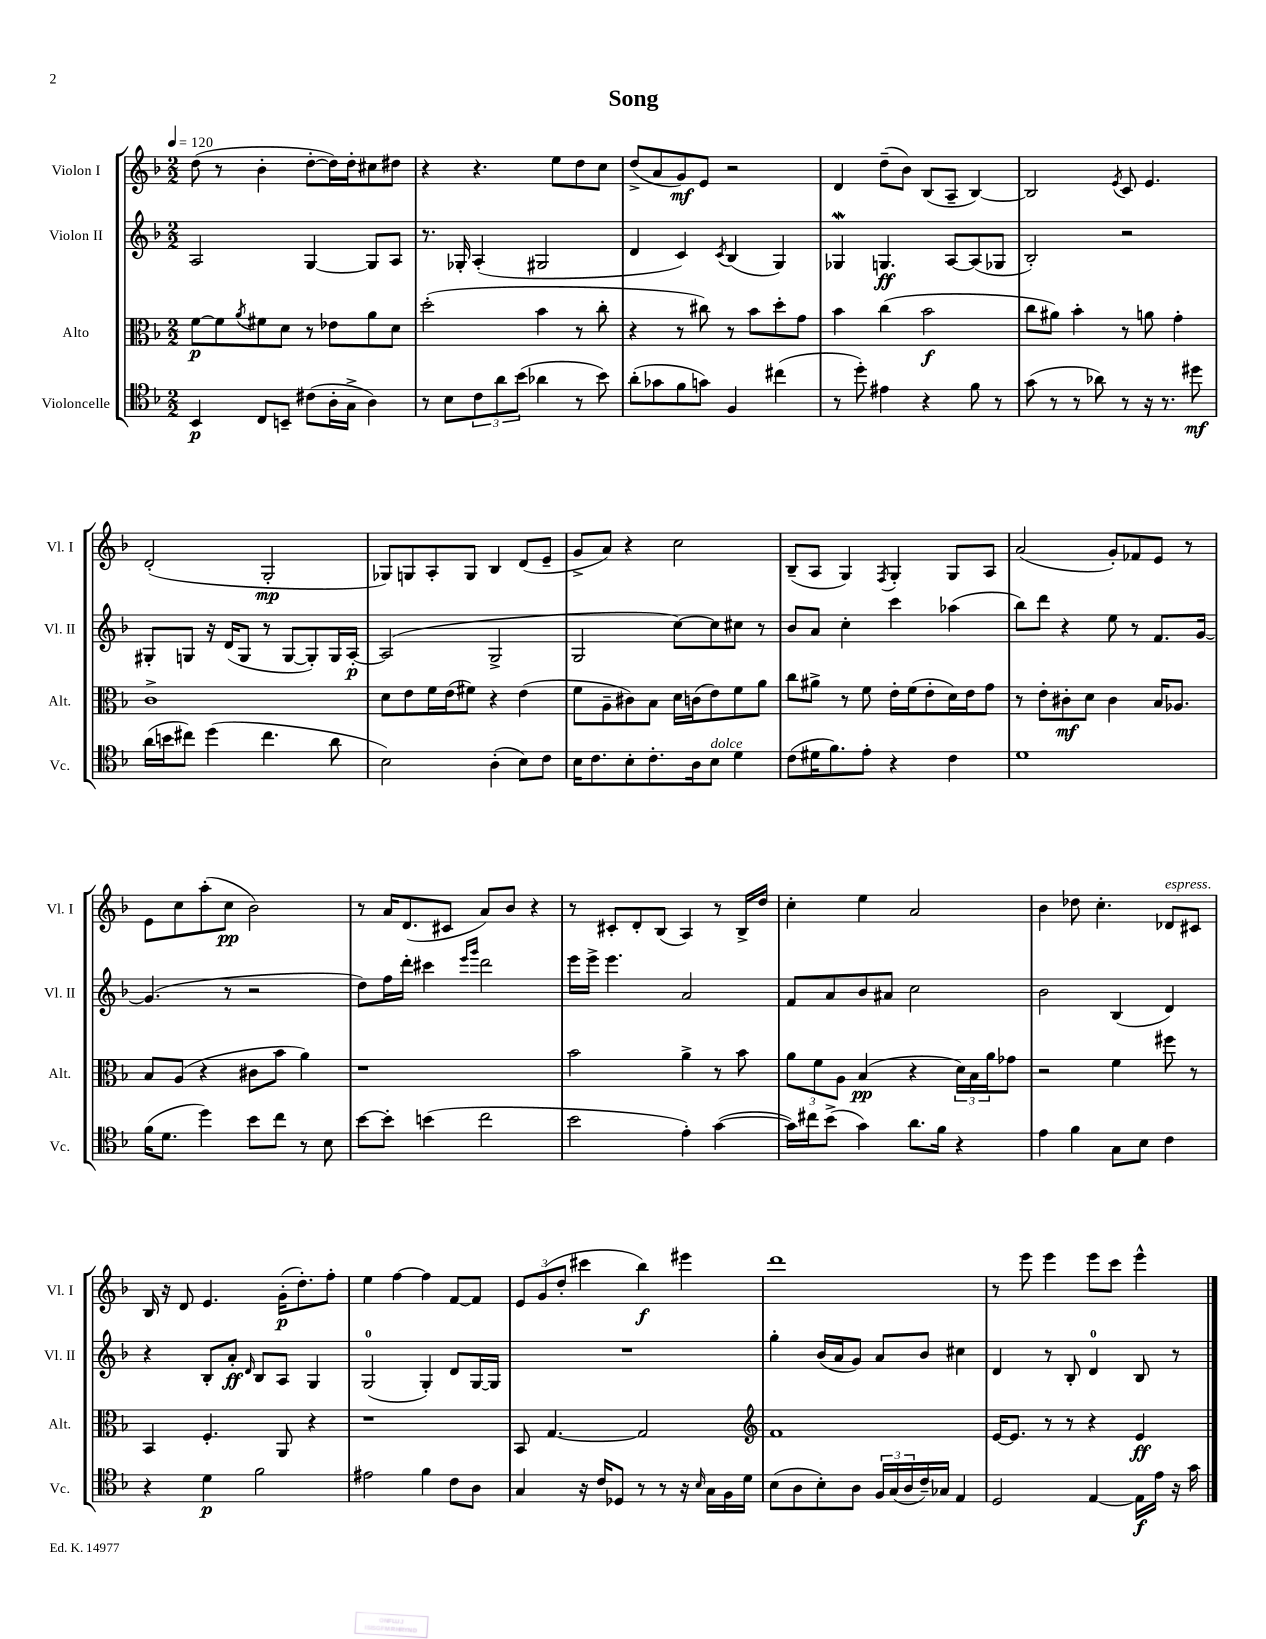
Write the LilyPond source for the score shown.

\header { title = "Song" }
<<
\new StaffGroup <<
\new Staff = "s0" \with { instrumentName = "Violon I" shortInstrumentName = "Vl. I" } {
    \clef treble \key f \major \numericTimeSignature \time 2/2 \tempo 4 = 120
    d''8( r8 bes'4-. d''8~-. d''16) d''16-. cis''8 dis''8 |
    r4 r4. e''8 d''8 c''8 |
    d''8->( a'8 g'8\mf) e'8 r2 |
    d'4 d''8--( bes'8) bes8( a8-- bes4~) |
    bes2 \acciaccatura { e'8 } c'8 e'4. |
    d'2-.( g2-.\mp |
    ges8) g8 a8-. g8 bes4 d'8( e'8-- |
    g'8-> a'8) r4 c''2 |
    bes8--( a8 g4) \acciaccatura { f8 } g4-. g8 a8 |
    a'2( g'8-.) fes'8 e'8 r8 |
    e'8 c''8 a''8-.( c''8\pp bes'2) |
    r8 a'16 d'8.( cis'8 a'8) bes'8 r4 |
    r8 cis'8-. d'8-. bes8( a4) r8 bes16-> d''16 |
    c''4-. e''4 a'2 |
    bes'4 des''8 c''4.-. des'8^\markup { \italic "espress." } cis'8 |
    bes16 r16 d'8 e'4. g'16-.\p( d''8.-.) f''8-. |
    e''4 f''4~ f''4 f'8~ f'8 |
    \tuplet 3/2 { e'8 g'8( d''8-. } cis'''4 bes''4\f) eis'''4 |
    d'''1 |
    r8 e'''8 e'''4 e'''8 c'''8 e'''4-^ \bar "|." |
}
\new Staff = "s1" \with { instrumentName = "Violon II" shortInstrumentName = "Vl. II" } {
    \clef treble \key f \major \numericTimeSignature \time 2/2
    a2 g4~ g8 a8 |
    r8. ges16-. a4-.( gis2 |
    d'4 c'4) \acciaccatura { c'8 } bes4( g4) |
    ges4\mordent g4.\ff a8~ a8( ges8 |
    bes2-.) r2 |
    gis8-. g8 r16 d'16( g8 r8 g8~ g8-.) g16 a16~-.\p |
    a2( g2-> |
    g2 c''8~) c''8 cis''8 r8 |
    bes'8 a'8 c''4-. c'''4 aes''4( |
    bes''8) d'''8 r4 e''8 r8 f'8. g'16~ |
    g'4.( r8 r2 |
    d''8) f''16 d'''16-. cis'''4 \grace { e'''16 g'''16 } d'''2 |
    e'''16 e'''16-> e'''4. a'2 |
    f'8 a'8 bes'8 ais'8 c''2 |
    bes'2 bes4( d'4) |
    r4 bes8-. a'8-.\ff \grace { d'16 } bes8 a8 g4 |
    g2-0( g4-.) d'8 g16~ g16 |
    R1 |
    g''4-. bes'16( a'16 g'8) a'8 bes'8 cis''4 |
    d'4 r8 bes8-. d'4-0 bes8 r8 \bar "|." |
}
\new Staff = "s2" \with { instrumentName = "Alto" shortInstrumentName = "Alt." } {
    \clef alto \key f \major \numericTimeSignature \time 2/2
    f'8~\p f'8 \acciaccatura { a'8 } fis'8 d'8 r8 ees'8 a'8 d'8 |
    d''2-.( bes'4 r8 c''8-. |
    r4 r8 cis''8) r8 bes'8 d''8-. g'8 |
    bes'4 c''4( bes'2\f |
    c''8 ais'8) bes'4-. r8 a'8 g'4-. |
    c'1-> |
    d'8 e'8 f'16 e'16( fis'8) r4 e'4( |
    f'8 a8-- cis'8) bes8 d'16 c'16( e'8) f'8 a'8 |
    c''8 ais'8-> r8 f'8 e'16-. f'16( e'8-. d'16) e'16 g'8 |
    r8 e'8-. cis'8-.\mf d'8 cis'4 bes16 aes8. |
    bes8 a8( r4 cis'8 bes'8 a'4) |
    r1 |
    bes'2 a'4-> r8 bes'8 |
    \tuplet 3/2 { a'8 f'8 a8 } bes4\pp( r4 \tuplet 3/2 { d'16) bes16 a'16 } ges'8 |
    r2 f'4 fis''8 r8 |
    bes,4 f4.-. a,8 r4 |
    r1 |
    bes,8 g4.~ g2 |
    \clef treble f'1 |
    e'16~ e'8. r8 r8 r4 e'4\ff \bar "|." |
}
\new Staff = "s3" \with { instrumentName = "Violoncelle" shortInstrumentName = "Vc." } {
    \clef tenor \key f \major \numericTimeSignature \time 2/2
    bes,4\p c8 b,8-- cis'8( a16-. g16-> a4) |
    r8 bes8 \tuplet 3/2 { c'8 a'8 bes'8( } aes'4 r8 bes'8) |
    a'8-.( ges'8 f'8 g'8) f4 cis''4( |
    r8 d''8-.) eis'4 r4 f'8 r8 |
    g'8( r8 r8 aes'8) r8 r16 r8. dis''8\mf |
    a'16( b'16 cis''8) d''4( cis''4. a'8 |
    bes2) a4-.( bes8) c'8 |
    bes16 c'8. bes8-. c'8.-. a16 bes8^\markup { \italic "dolce" } d'4 |
    c'8( dis'16 f'8.) e'8-. r4 c'4 |
    d'1 |
    f'16( d'8. d''4) bes'8 c''8 r8 bes8 |
    bes'8~ bes'8-. b'4( c''2 |
    bes'2 e'4-.) g'4~( |
    g'16) cis''16 bes'8->( g'4) a'8. f'16 r4 |
    e'4 f'4 g8 bes8 c'4 |
    r4 d'4\p f'2 |
    eis'2 f'4 c'8 a8 |
    g4 r16 c'16 des8 r8 r8 r16 \grace { bes16 } g16 f16 d'16 |
    bes8( a8 bes8-.) a8 \tuplet 3/2 { f16 g16( a16 } c'16--) ges16 e4 |
    d2 e4~ e16\f e'16 r16 g'16 \bar "|." |
}
>>
>>
\layout { \context { \Score \remove "Bar_number_engraver" } }
